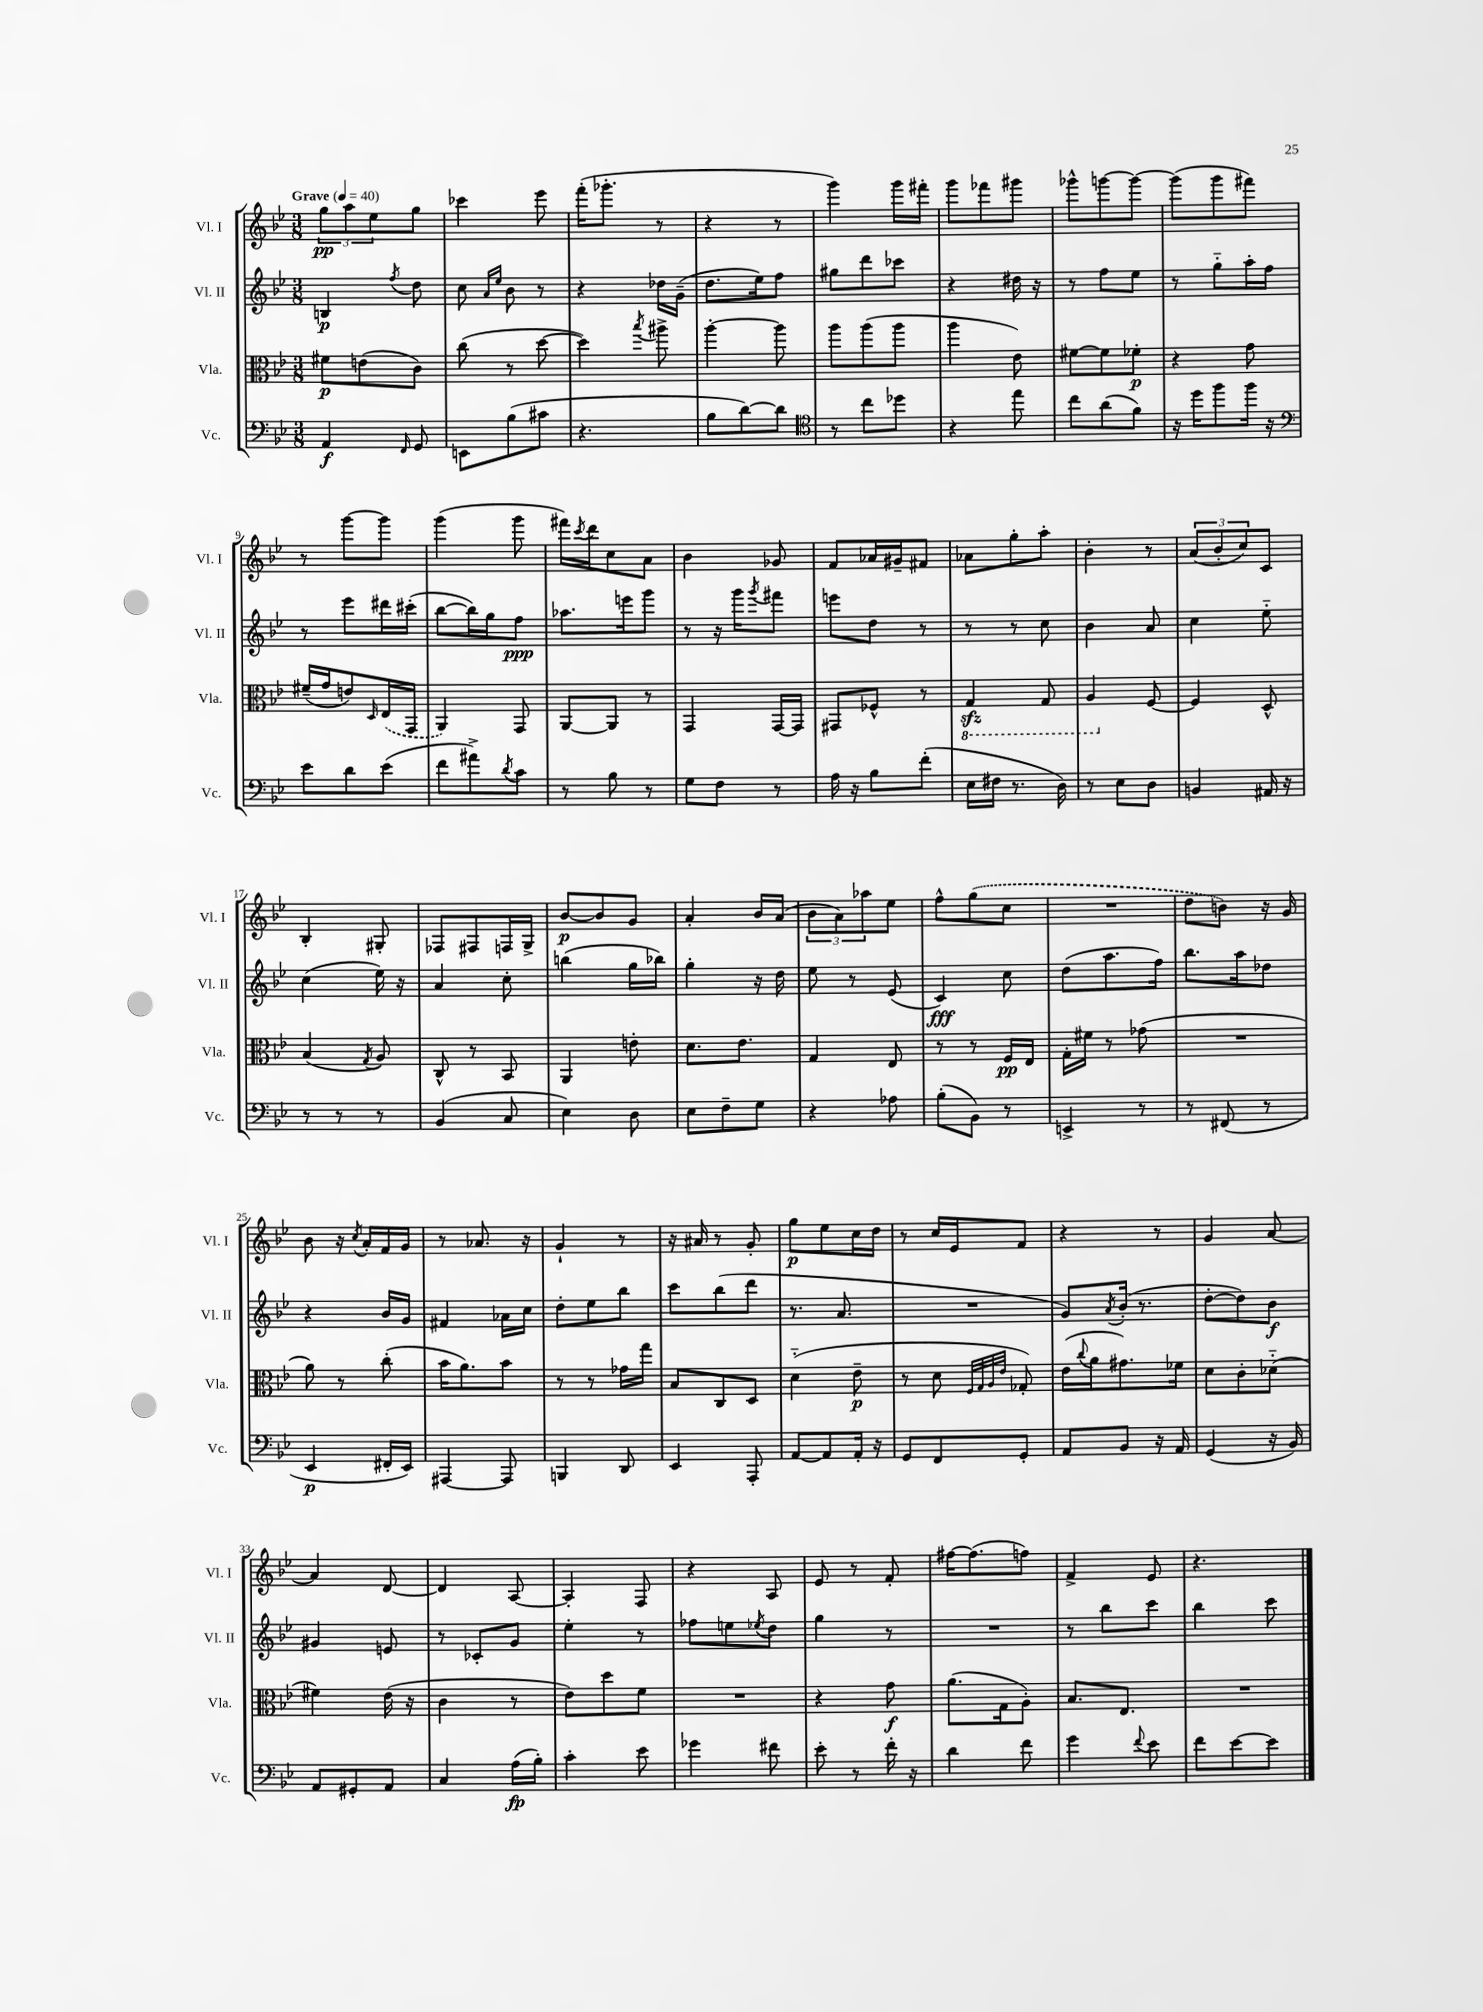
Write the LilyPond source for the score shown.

<<
\new StaffGroup <<
\new Staff = "s0" \with { instrumentName = "Vl. I" shortInstrumentName = "Vl. I" } {
    \clef treble \key bes \major \numericTimeSignature \time 3/8 \tempo "Grave" 4 = 40
    \tuplet 3/2 { g''8\pp a''8 ees''8 } g''8 |
    ces'''4 ees'''8 |
    f'''16-.( ges'''8.-. r8 |
    r4 r8 |
    g'''4) g'''16 fis'''16-. |
    g'''8 fes'''8 gis'''8 |
    ges'''8-^ g'''8~ g'''8~ |
    g'''8( g'''8 fis'''8) |
    r8 g'''8~ g'''8 |
    g'''4( g'''8 |
    fis'''16) \acciaccatura { c'''8 } d'''16 c''8 a'8 |
    bes'4 ges'8 |
    f'8 aes'16 gis'16-- fis'8 |
    aes'8 g''8-. a''8-. |
    bes'4-. r8 |
    \tuplet 3/2 { a'8( bes'8-. c''8) } c'8 |
    bes4-. gis8-. |
    fes8 fis8 f16 g16-> |
    bes'8~\p bes'8 g'8 |
    a'4-. bes'16 a'16( |
    \tuplet 3/2 { bes'8 a'8) aes''8 } ees''8 |
    f''8-^ \once \slurDashed g''8( c''8 |
    R4. |
    d''8 b'8) r16 g'16 |
    bes'8 r16 \acciaccatura { c''8 } a'16-. f'16 g'16 |
    r8 aes'8. r16 |
    g'4-! r8 |
    r16 ais'16 r8 g'8-. |
    g''8\p ees''8 c''16 d''16 |
    r8 c''16 ees'16 f'8 |
    r4 r8 |
    g'4 a'8~ |
    a'4 d'8~ |
    d'4 a8~ |
    a4-. f8 |
    r4 a8 |
    ees'8 r8 f'8-. |
    fis''16~ fis''8.( f''8) |
    f'4-> ees'8 |
    r4. \bar "|." |
}
\new Staff = "s1" \with { instrumentName = "Vl. II" shortInstrumentName = "Vl. II" } {
    \clef treble \key bes \major \numericTimeSignature \time 3/8
    b4\p \acciaccatura { f''8 } d''8 |
    c''8 \grace { a'16 ees''16 } bes'8 r8 |
    r4 des''16 g'16--( |
    d''8. ees''16) f''8 |
    gis''8 d'''8 ces'''8 |
    r4 dis''16 r16 |
    r8 f''8 ees''8 |
    r8 g''8-_ a''16-. f''16 |
    r8 ees'''8 dis'''16 cis'''16-.( |
    bes''8~ bes''16) g''16 f''8\ppp |
    aes''8. e'''16 g'''8 |
    r8 r16 g'''16 \acciaccatura { g'''8 } fis'''8 |
    e'''8 d''8 r8 |
    r8 r8 c''8 |
    bes'4 a'8 |
    c''4 ees''8-_ |
    c''4( ees''16) r16 |
    a'4 c''8-. |
    b''4( g''16 bes''16) |
    g''4-. r16 d''16 |
    ees''8 r8 ees'8( |
    c'4\fff) c''8 |
    d''8( a''8. f''16) |
    bes''8. a''16 des''8 |
    r4 bes'16 g'16 |
    fis'4 aes'16 c''16 |
    d''8-. ees''8 bes''8 |
    c'''8 bes''8( d'''8 |
    r8. a'8. |
    R4. |
    g'8) \acciaccatura { a'8 } bes'16-.( r8. |
    d''8~-. d''8) bes'8\f |
    gis'4 e'8 |
    r8 ces'8-. g'8 |
    ees''4-. r8 |
    fes''8 e''8 \acciaccatura { ees''8 } d''8 |
    g''4 r8 |
    R4. |
    r8 bes''8 c'''8 |
    bes''4 c'''8 \bar "|." |
}
\new Staff = "s2" \with { instrumentName = "Vla." shortInstrumentName = "Vla." } {
    \clef alto \key bes \major \numericTimeSignature \time 3/8
    fis'8\p e'8( c'8) |
    c''8( r8 d''8~ |
    d''4) \acciaccatura { bes''8 } ais''8-> |
    a''4~-. a''8 |
    a''8 a''8( a''8 |
    a''4 ees'8) |
    fis'8~ fis'8 fes'8-.\p |
    r4 g'8 |
    fis'16--( g'16 e'8) \grace { d16 } \once \slurDashed ees16( g,16 |
    a,4) g,8 |
    a,8~ a,8 r8 |
    g,4 g,16~ g,16 |
    gis,8 fes8-^ r8 |
    \ottava #-1 g,4\sfz g,8 |
    a,4 \ottava #0 f8~ |
    f4 d8-^ |
    bes4( \acciaccatura { g8 } a8) |
    c8-^ r8 bes,8 |
    a,4 e'8-. |
    d'8. ees'8. |
    g4 ees8 |
    r8 r8 f16\pp ees16 |
    g16-. fis'16 r8 ges'8( |
    R4. |
    a'8) r8 c''8-.( |
    bes'16 a'8.) bes'8 |
    r8 r8 ges'16 g''16 |
    bes8 c8 d8 |
    d'4-_( ees'8--\p |
    r8 d'8 \grace { f32 g32 a32 ees'32 } ges8-.) |
    ees'16( \appoggiatura { c''8 } a'16 gis'8.) fes'16 |
    d'8 c'8-. des'8-_( |
    fis'4) ees'16( r16 |
    c'4 r8 |
    ees'8) d''8 f'8 |
    R4. |
    r4 g'8\f |
    a'8.( g16 a8-.) |
    bes8. ees8. |
    R4. \bar "|." |
}
\new Staff = "s3" \with { instrumentName = "Vc." shortInstrumentName = "Vc." } {
    \clef bass \key bes \major \numericTimeSignature \time 3/8
    a,4\f \grace { f,16 } g,8 |
    e,8 bes8( cis'8 |
    r4. |
    bes8 d'8~) d'8 |
    \clef tenor r8 c''8 des''8 |
    r4 ees''8 |
    c''8 a'8( f'8) |
    r16 d''16 f''8 f''16 r16 |
    \clef bass ees'8 d'8 ees'8( |
    f'8 ais'8->) \acciaccatura { d'8 } c'8 |
    r8 bes8 r8 |
    g8 f8 r8 |
    a16 r16 bes8 f'8-.( |
    ees16 fis16 r8. d16) |
    r8 ees8 d8 |
    b,4 ais,16 r16 |
    r8 r8 r8 |
    bes,4( c8 |
    ees4) d8 |
    ees8 f8-- g8 |
    r4 aes8 |
    bes8-.( bes,8) r8 |
    e,4-> r8 |
    r8 fis,8( r8 |
    ees,4\p fis,16-. ees,16) |
    ais,,4~ ais,,8 |
    b,,4 d,8 |
    ees,4 a,,8-. |
    a,8~ a,8 a,16-. r16 |
    g,8 f,8 g,8-. |
    a,8 bes,8 r16 a,16 |
    g,4( r16 bes,16) |
    a,8 gis,8-. a,8 |
    c4 a16\fp( bes16-.) |
    c'4-. ees'8 |
    ges'4 fis'8 |
    ees'8-. r8 f'16-. r16 |
    d'4 f'8 |
    g'4 \appoggiatura { f'8 } ees'8 |
    f'8 ees'8~ ees'8 \bar "|." |
}
>>
>>
